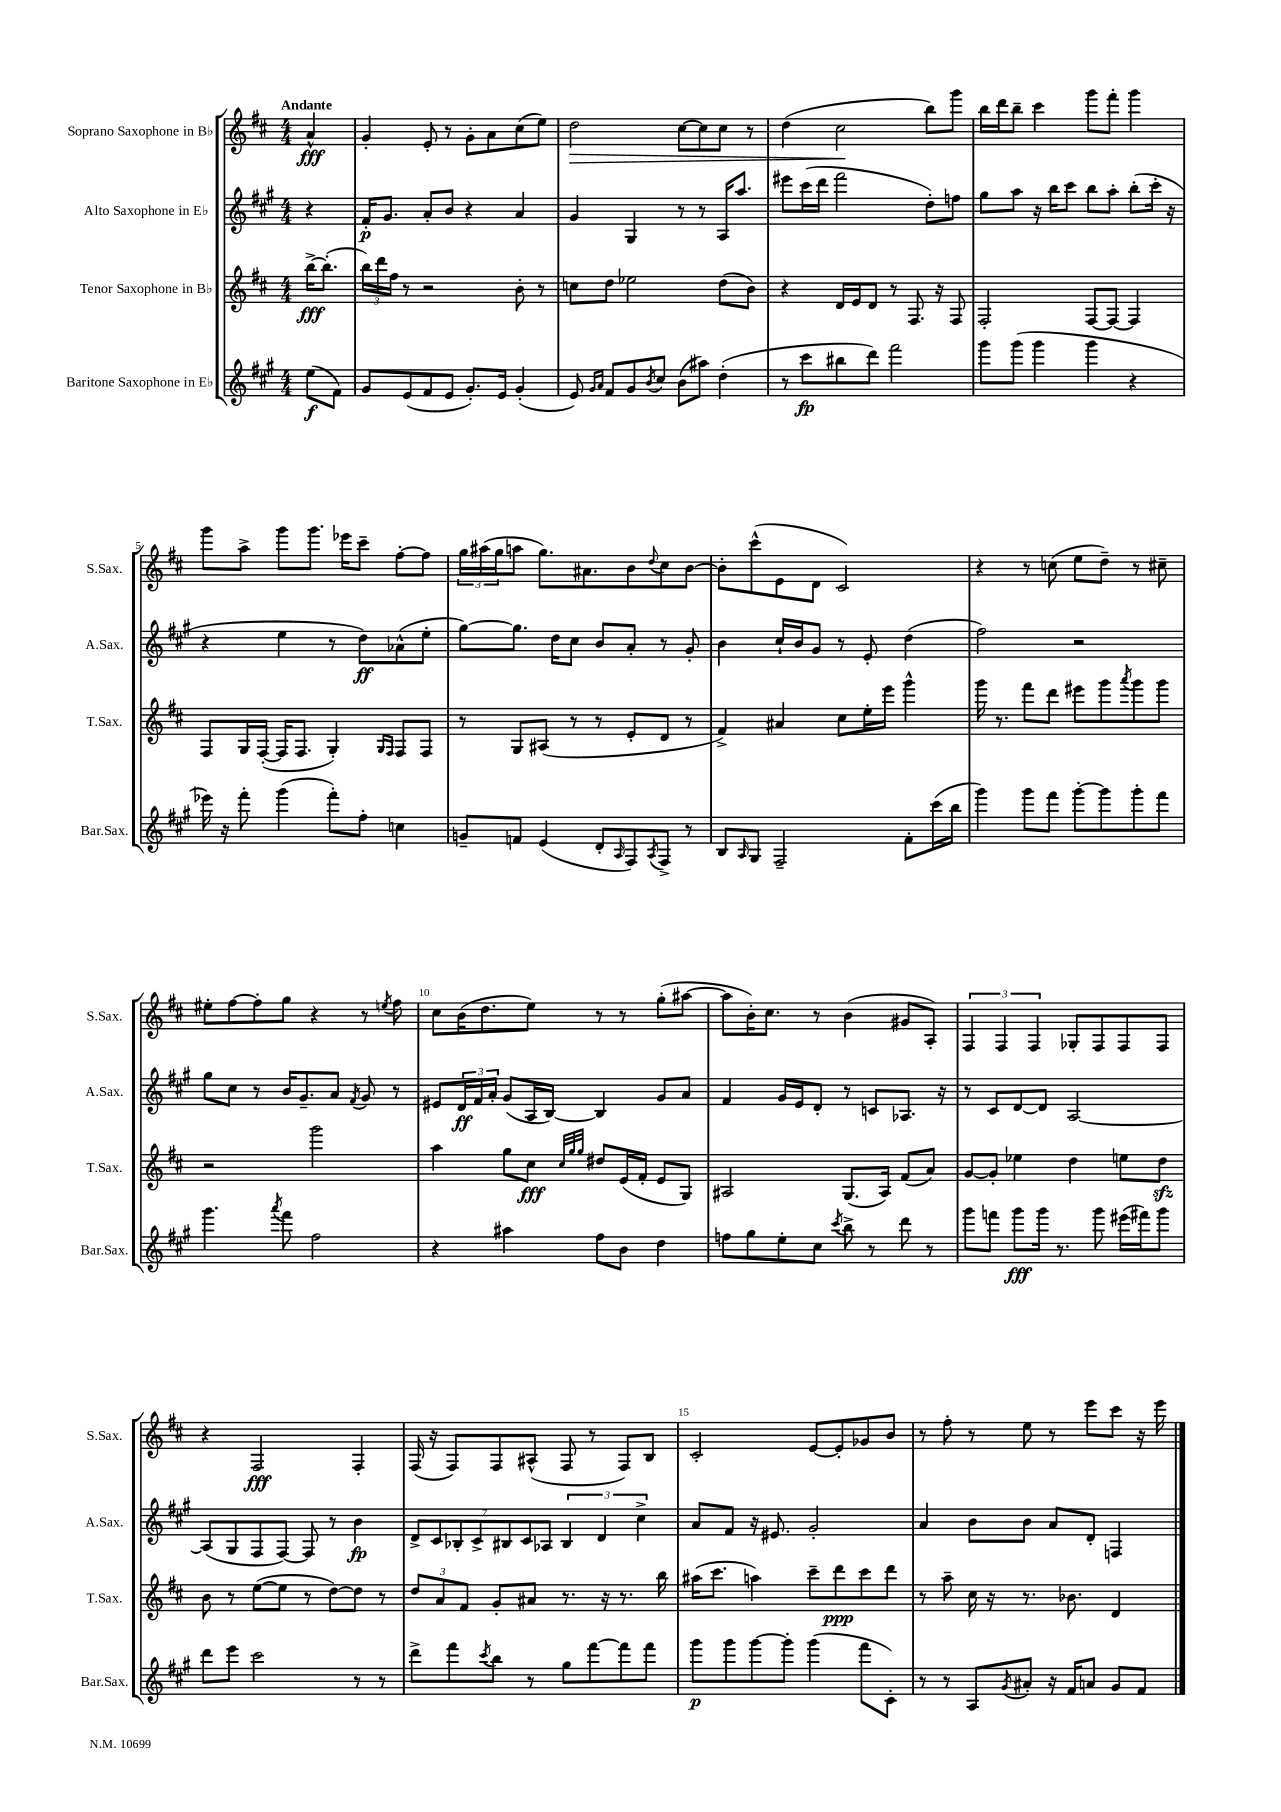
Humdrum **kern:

**kern	**kern	**kern	**kern
*staff4	*staff3	*staff2	*staff1
*clefG2	*clefG2	*clefG2	*clefG2
*k[f#c#g#]	*k[f#c#]	*k[f#c#g#]	*k[f#c#]
*M4/4	*M4/4	*M4/4	*M4/4
(8ee\L	[16bb^\LK	4r	4a^^/
.	(8.bb'\]J	.	.
8f#\J)	.	.	.
=	=	=	=
8g#/L	24bb\LL)	16f#'/LK	4g'/
.	24ddd\	.	.
.	.	8.g#/J	.
.	24ff#\JJ	.	.
(8e/	8r	.	.
8f#/	2r	8a'/L	8e'/
8e/J	.	8b/J	8r
8.g#'/L)	.	4r	8g'\L
.	.	.	8a\
16e/Jk	.	.	.
(4g#'/	8b'\	4a/	(8cc#\
.	8r	.	8ee\J)
=	=	=	=
8e/)	8cc\L	4g#/	2dd\
16qqg#/LL	.	.	.
16qqa/JJ	.	.	.
8f#/L	8dd\J	.	.
8g#/	2ee-\	4G#/	.
8qb/	.	.	.
8cc#/J	.	.	.
(8b\L	.	8r	[8cc#\L
8aa#\J)	.	8r	8cc#\]
(4dd'\	(8dd\L	16A/LK	8cc#\J
.	.	8.aa/J	.
.	8b\J)	.	8r
=	=	=	=
8r	4r	8eee#\L	(4dd\
8ccc#\L	.	(16ccc#\L	.
.	.	16ddd\JJ	.
8bb#\	16d/LL	2fff#\	2cc#\
.	16e/J	.	.
8ddd\J)	8d/J	.	.
2fff#\	8r	.	.
.	8.F#/	.	.
.	.	8dd'\L)	8bb\L)
.	16r	.	.
.	8F#/	8ff\J	8ggg\J
=	=	=	=
8ggg#\L	2F#'/	8gg#\L	16bb\LL
.	.	.	16ddd\J
(8ggg#\J	.	8aa\J	8bb~\J
4ggg#\	.	16r	4ccc#\
.	.	16bb\LK	.
.	.	8ccc#\J	.
4ggg#\	[8F#/L	8bb\L	8ggg\L
.	8F#/_J	8aa'\J	8fff#'\J
4r	4F#/]	(8bb'\L	4ggg\
.	.	16ccc#'\Jk	.
.	.	16r	.
=	=	=	=
16eee-\)	8F#/L	4r	8ggg\L
16r	.	.	.
8fff#'\	16G/L	.	8aa^\J
.	([16F#'/JJ	.	.
(4ggg#\	16F#/]LK	4ee\	8ggg\L
.	8.F#/J	.	.
.	.	.	8.ggg\J
8fff#'\L)	4G'/)	8r	.
.	.	.	16eee-\LK
8ff#'\J	.	8dd\L)	8ccc#~\J
.	16qqG/LL	.	.
.	16qqF#/JJ	.	.
4cc\	8F#/L	(8a-^^\	[8ff#'\L
.	8F#/J	8ee'\J	8ff#\]J
=	=	=	=
8g~/L	8r	[8gg#\L)	24gg\LL
.	.	.	(24aa#\
.	.	.	24gg\J
8f/J	8G/L	8.gg#\]J	8aa\J
(4e/	(8A#/J	.	8.gg\L)
.	.	16dd\LK	.
.	8r	8cc#\J	.
.	.	.	8.a#\
8d'/L	8r	8b/L	.
16qqA/	.	.	.
8F#/)	8e'/L	8a'/J	8b\
8qA/	.	.	8qqdd/
8F#^/J	8d/J	8r	8cc#\
8r	8r	8g#'/	[8b\J
=	=	=	=
8B/L	4f#^/)	4b\	8b'\]L
16qqA/	.	.	.
8G#/J	.	.	(8ccc#^^\
2F#~/	4a#/	16cc#`/LL	8e\
.	.	16b/J	.
.	.	8g#/J	8d\J
.	8cc#\L	8r	2c#/)
.	16ee'\L	8e'/	.
.	16eee\JJ	.	.
8f#'\L	4ggg^^\	(4dd\	.
(16ccc#\L	.	.	.
16bb\JJ	.	.	.
=	=	=	=
4ggg#\)	16ggg\	2ff#\)	4r
.	8.r	.	.
8ggg#\L	8fff#\L	.	8r
8fff#\J	8ddd\J	.	(8cc\
[8ggg#'\L	8eee#\L	2r	8ee\L
8ggg#\]	8ggg\	.	8dd~\J)
.	8qaaa/	.	.
8ggg#'\	8ggg\	.	8r
8fff#\J	8ggg\J	.	8cc#~\
=	=	=	=
4.ggg#\	2r	8gg#\L	8ee#'\L
.	.	8cc#\J	[8ff#\
.	.	8r	8ff#'\]
8qaaa/	.	.	.
8fff#\	.	16b/LK	8gg\J
.	.	8.g#~/	.
2ff#\	2ggg\	.	4r
.	.	8a/J	.
.	.	8qf#/	.
.	.	8g#/	8r
.	.	.	8qee/
.	.	8r	8ff#\
=	=	=	=
4r	4aa\	8e#/L	8cc#\L
.	.	24d/L	(16b\K
.	.	24f#/	.
.	.	.	8.dd\
.	.	24a'/JJ	.
4aa#\	8gg\L	(8g#/L	.
.	8cc#\J	16A/L	8ee\J)
.	.	[16B/JJ)	.
.	32qqcc#/LLL	.	.
.	32qqgg/	.	.
.	32qqgg/JJJ	.	.
8ff#\L	8dd#/L	4B/]	8r
8b\J	(16e/L	.	8r
.	16f#'/JJ	.	.
4dd\	8e/L	8g#/L	(8gg'\L
.	8G/J)	8a/J	[8aa#\J
=	=	=	=
8ff\L	2A#/	4f#/	8aa#\]L
8gg#\	.	.	16b'\K)
.	.	.	8.cc#\J
8ee'\	.	16g#/LL	.
.	.	16e/J	.
8cc#\J	.	8d'/J	8r
8qccc#/	.	.	.
8bb^\	(8.G/L	8r	(4b\
8r	.	8c/L	.
.	16A#/Jk)	.	.
8ddd\	(8f#/L	8.A-/J	8g#/L
8r	8a/J)	.	8A'/J)
.	.	16r	.
=	=	=	=
8ggg#\L	[8g/L	8r	6F#/
8fff\J	8g'/]J	8c#/L	.
.	.	.	6F#/
8ggg#\L	4ee-\	[8d/	.
.	.	.	6F#/
16ggg#\Jk	.	8d/]J	.
8.r	.	.	.
.	4dd\	[2A/	8G-'/L
8ggg#\	.	.	8F#/
(16eee#\LL	8ee\L	.	8F#/
16fff#\J)	.	.	.
8ggg#\J	8dd\J	.	8F#/J
=	=	=	=
8ddd\L	8b\	(8A/]L	4r
8eee\J	8r	8G#/	.
2ccc#\	([8ee\L	8F#/	2F#/
.	8ee\]J	[8F#/J)	.
.	8r	8F#/]	.
.	[8dd\L)	8r	.
8r	8dd\]J	4b\	4F#'/
8r	8r	.	.
=	=	=	=
8ddd^\L	12dd/L	14d^/L	(16F#/
.	.	.	16r
.	.	14c#/	.
.	12a/	.	.
8fff#\	.	.	8F#/L)
.	.	14B-'/	.
.	12f#/J	.	.
.	.	14c#^/	.
8qccc#/	.	.	.
8bb\J	8g'/L	.	8F#/
.	.	14B#/	.
.	.	14c#/	.
8r	8a#/J	.	(8A#^^/J
.	.	14A-/J	.
8gg#\L	8.r	6B#/	8F#/
[8fff#\	.	.	8r
.	.	6d/	.
.	16r	.	.
8fff#\]	8.r	.	8F#/L)
.	.	6cc#^\	.
8fff#\J	.	.	8B/J
.	16bb\	.	.
=	=	=	=
8ggg#\L	(16aa#\LK	8a/L	2c#'/
.	8.ccc#\J	.	.
8ggg#\	.	8f#/J	.
[8ggg#\	4aa\)	16r	.
.	.	8.e#/	.
8ggg#'\]J	.	.	.
(4ggg#\	8ccc#~\L	2g#'/	[8e/L
.	8ddd\	.	8e'/]
8fff#\L	8ccc#\	.	8g-/
8c#'\J)	8ddd\J	.	8b/J
=	=	=	=
8r	8r	4a/	8r
8r	8aa~\	.	8ff#'\
8A/L	16cc#\	8b\L	8r
.	16r	.	.
8qg#/	.	.	.
8a#'/J	8.r	8b\J	8ee\
16r	.	8a/L	8r
16f#/LK	8.b-\	.	.
8a/J	.	8d'/J	8eee\L
8g#/L	4d/	4F/	8ccc#\J
8f#/J	.	.	16r
.	.	.	16eee\
==	==	==	==
*-	*-	*-	*-
